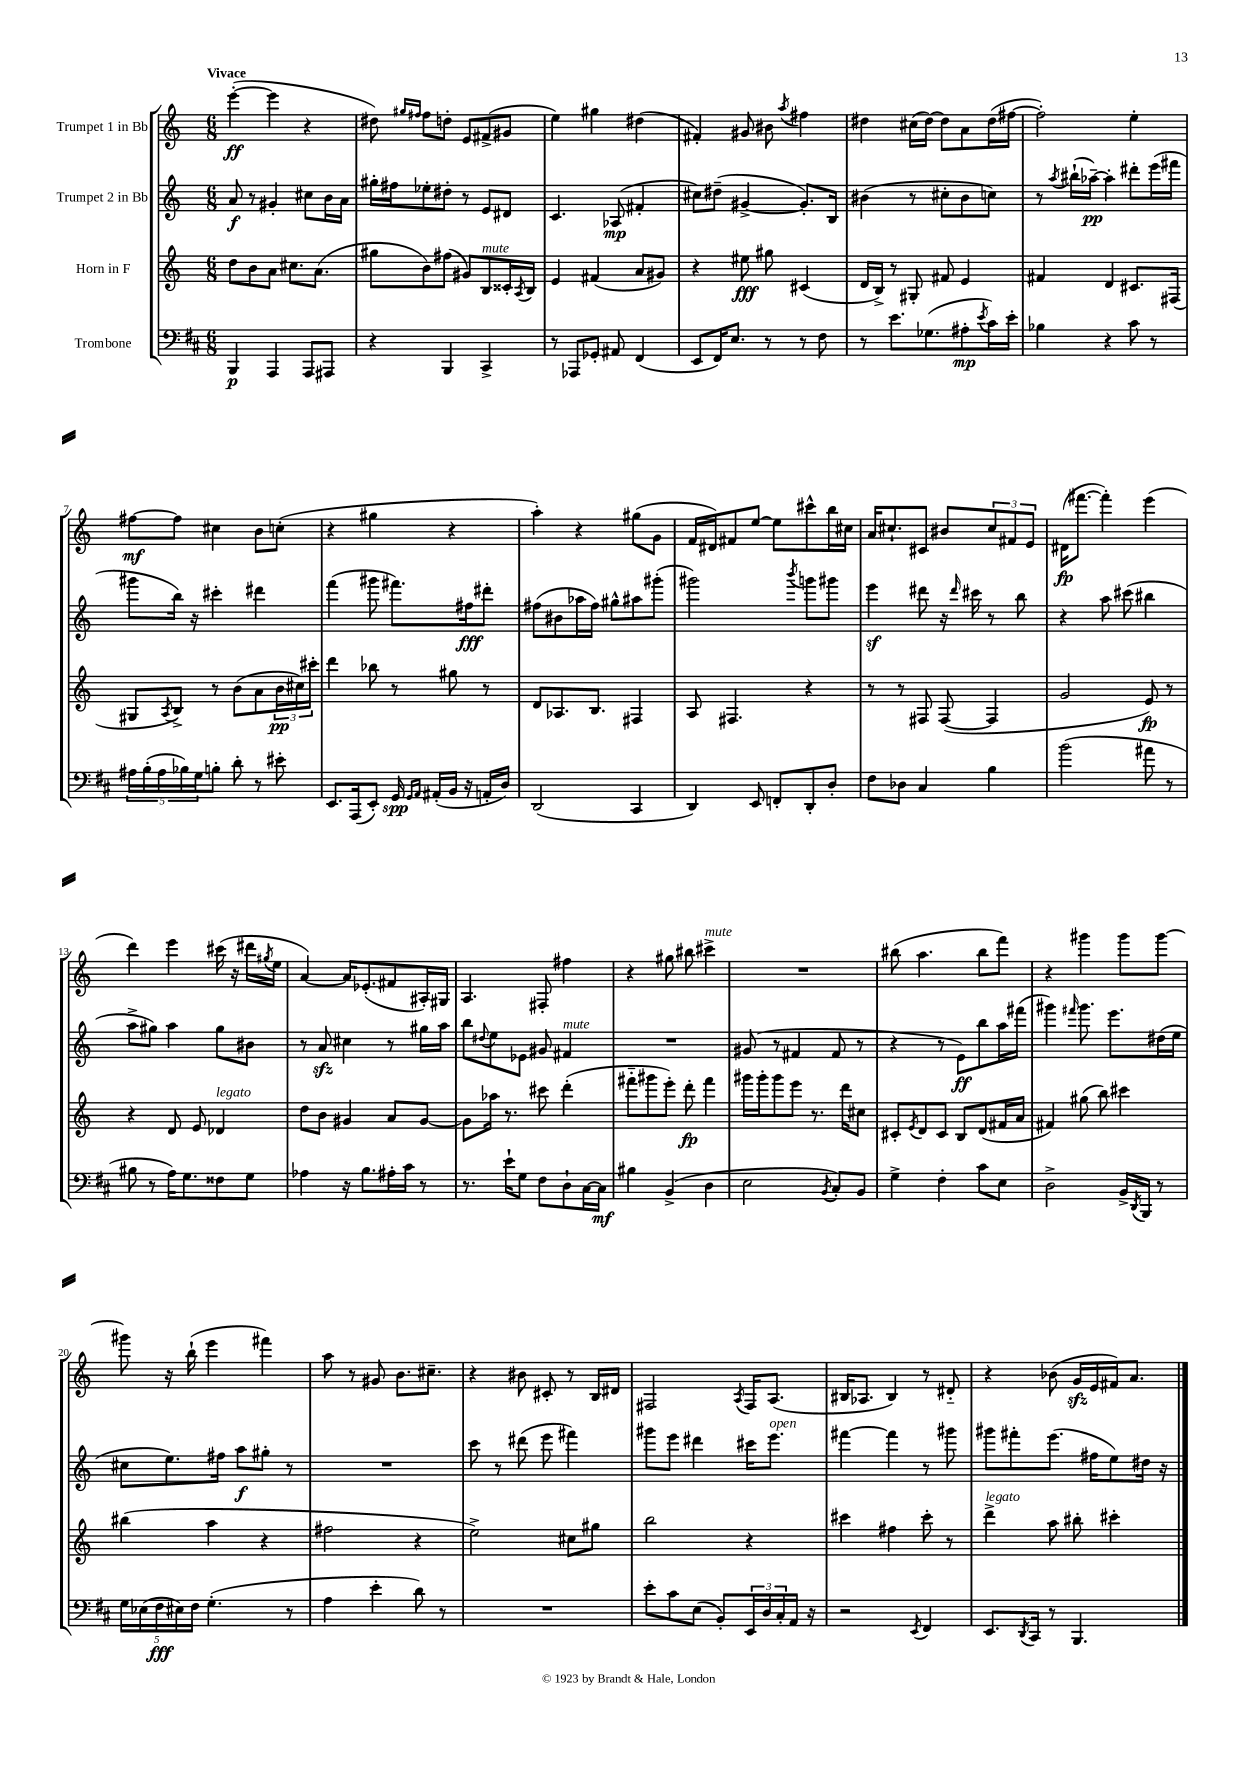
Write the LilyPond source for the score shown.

<<
\new StaffGroup <<
\new Staff = "s0" \with { instrumentName = "Trumpet 1 in Bb" } {
    \clef treble \key c \major \numericTimeSignature \time 6/8 \tempo "Vivace"
    e'''4~-.\ff( e'''4 r4 |
    dis''8) \grace { gis''16 fis''16 } fis''8 d''8-. e'8 fis'8->( gis'8 |
    e''4) gis''4 dis''4( |
    fis'4-.) gis'8 bis'8 \acciaccatura { a''8 } fis''4 |
    dis''4 cis''16( dis''16~) dis''8 a'8 dis''16( fis''16~ |
    fis''2-.) e''4-. |
    fis''8~\mf fis''8 cis''4 b'8 c''8-.( |
    r4 gis''4 r4 |
    a''4-.) r4 gis''8( g'8 |
    f'16 dis'16) fis'8 e''8~ e''8 cis'''8-^ b''16 cis''16 |
    a'16 cis''8.-! cis'8 bis'8 \tuplet 3/2 { cis''8 fis'8 e'8 } |
    dis'16\fp( fis'''8.~ fis'''4-.) e'''4( |
    d'''4) e'''4 cis'''16( r16 dis'''16 \acciaccatura { gis''8 } e''16 |
    a'4~) a'16 ees'8.-.( fis'8 ais16-.) gis16 |
    a4. fis8-. fis''4 |
    r4 gis''8 bis''8 cis'''4->^\markup { \italic "mute" } |
    R2. |
    bis''8( a''4. bis''8 f'''8) |
    r4 gis'''4 gis'''8 gis'''8~ |
    gis'''8 r16 b''16-!( e'''4 fis'''4) |
    a''8 r8 gis'8 b'8. cis''8.-- |
    r4 bis'8 cis'8-. r8 b16 dis'16 |
    fis2 \acciaccatura { a8 } fis16 a8.( |
    bis16 aes8. bis4) r8 dis'8-_ |
    r4 bes'8( g'16\sfz e'16 fis'16) a'8. \bar "|." |
}
\new Staff = "s1" \with { instrumentName = "Trumpet 2 in Bb" } {
    \clef treble \key c \major \numericTimeSignature \time 6/8
    a'8\f r8 gis'4-. cis''8 b'16 a'16 |
    gis''16-. fis''16 ees''8-. dis''8-. r8 e'8 dis'8 |
    c'4. aes8\mp( fis'4-. |
    cis''8) dis''8--( gis'4~-> gis'8.-.) b16 |
    bis'4( r8 cis''8-. bis'8 c''8) |
    r8 \acciaccatura { a''8 } bis''16-!( aes''16~--\pp) aes''4-. dis'''8-. e'''16( fis'''16 |
    gis'''8 b''16) r16 cis'''4-. dis'''4 |
    f'''4( gis'''8 fis'''8.) fis''16\fff dis'''8-. |
    fis''8( bis'8 aes''16 fis''16) gis''8-^ ais''8 gis'''8-.( |
    gis'''2) \acciaccatura { b'''8 } g'''8 gis'''8 |
    e'''4\sf dis'''8 r16 \grace { dis'''16 } cis'''16 r8 b''8 |
    r4 a''8 cis'''8( bis''4 |
    a''8-> gis''8) a''4 gis''8 bis'8 |
    r8 a'8\sfz cis''4 r8 gis''16 a''16 |
    b''8 \appoggiatura { dis''8 } e''8 ees'8 gis'8 fis'4^\markup { \italic "mute" } |
    R2. |
    gis'8( r8 fis'4 fis'8 r8 |
    r4 r8 e'8\ff) b''8 a''16 fis'''16( |
    gis'''4) \grace { fis'''16 } gis'''8. e'''8. dis''16( e''16 |
    cis''8 e''8.) fis''16 a''8\f gis''8-. r8 |
    R2. |
    c'''8 r8 dis'''8( e'''8 fis'''4) |
    gis'''8 e'''8 dis'''4 cis'''16 e'''8.^\markup { \italic "open" } |
    fis'''4~ fis'''4 r8 gis'''8 |
    gis'''8 fis'''8-. e'''8.( fis''16 e''8) dis''16 r16 \bar "|." |
}
\new Staff = "s2" \with { instrumentName = "Horn in F" } {
    \clef treble \key c \major \numericTimeSignature \time 6/8
    d''8 b'8 a'8 cis''8. a'8.( |
    gis''8 b'8) fis''8( gis'8) b8^\markup { \italic "mute" } cisis'16-. \acciaccatura { a8 } b16 |
    e'4 fis'4( a'8 gis'8) |
    r4 eis''8\fff gis''8 cis'4( |
    d'16 b16->) r8 gis8-. fis'8 e'4 |
    fis'4 d'4 cis'8. fis16( |
    gis8 \acciaccatura { a8 } b8->) r8 b'8( a'8 \tuplet 3/2 { b'16\pp cis''16) cis'''16-. } |
    d'''4 bes''8 r8 gis''8 r8 |
    d'8 aes8. b8. fis4 |
    a8 fis4. r4 |
    r8 r8 fis8 fis8~( fis4 |
    g'2 e'8\fp) r8 |
    r4 d'8 e'8 des'4^\markup { \italic "legato" } |
    d''8 b'8 gis'4 a'8 gis'8~ |
    gis'8 aes''16 r8. cis'''8 d'''4-.( |
    fis'''8-_ gis'''8 e'''8-.) d'''8-.\fp fis'''4 |
    gis'''16 gis'''16-. gis'''8 e'''8 r8. d'''16 cis''8 |
    cis'8-. \acciaccatura { e'8 } d'8 cis'8 b8 d'8( fis'16 a'16 |
    fis'4) gis''8( b''8) cis'''4 |
    bis''4( a''4 r4 |
    fis''2 r4 |
    e''2->) cis''8 gis''8 |
    b''2 r4 |
    cis'''4 fis''4 cis'''8-. r8 |
    d'''4->^\markup { \italic "legato" } a''8 bis''8-. cis'''4-. \bar "|." |
}
\new Staff = "s3" \with { instrumentName = "Trombone" } {
    \clef bass \key d \major \numericTimeSignature \time 6/8
    b,,4\p a,,4 a,,8 ais,,8 |
    r4 b,,4 cis,4-> |
    r8 aes,,8 ges,8-. ais,8 fis,4( |
    e,8 fis,16) e8. r8 r8 fis8 |
    r8 e'8. ges8.( ais8-.\mp \acciaccatura { e'8 } cis'16) e'16-. |
    bes4 r4 cis'8 r8 |
    \tuplet 5/4 { ais16 b16-.( ais16 bes16) g16 } b8-. d'8-. r8 eis'8-. |
    e,8. a,,16( e,8-.) g,16\spp \grace { g,16 a,16 } ais,16-.( b,16 r16 a,16-. d16) |
    d,2( cis,4 |
    d,4) e,8 f,8-. d,8-. d8-. |
    fis8 des8 cis4 b4 |
    b'2( ais'8 r8 |
    bis8 r8 a16) g8. fisis8 g8 |
    aes4 r16 b8. ais16-. cis'16 r8 |
    r8. e'16-! g8 fis8 d8-! cis16~ cis16\mf |
    bis4 b,4->( d4 |
    e2 \acciaccatura { b,8 } cis8-.) b,8 |
    g4-> fis4-. cis'8 e8 |
    d2-> b,16-> \acciaccatura { d,8 } b,,16 r8 |
    \tuplet 5/4 { g16 ees16( fis16\fff eis16) fis16 } g4.-.( r8 |
    a4 e'4-. d'8) r8 |
    R2. |
    e'8-. cis'8 e8( b,8-.) \tuplet 3/2 { e,16 d16 cis16-. } a,16 r16 |
    r2 \acciaccatura { e,8 } fis,4 |
    e,8. \acciaccatura { d,8 } cis,16 r8 b,,4. \bar "|." |
}
>>
>>
